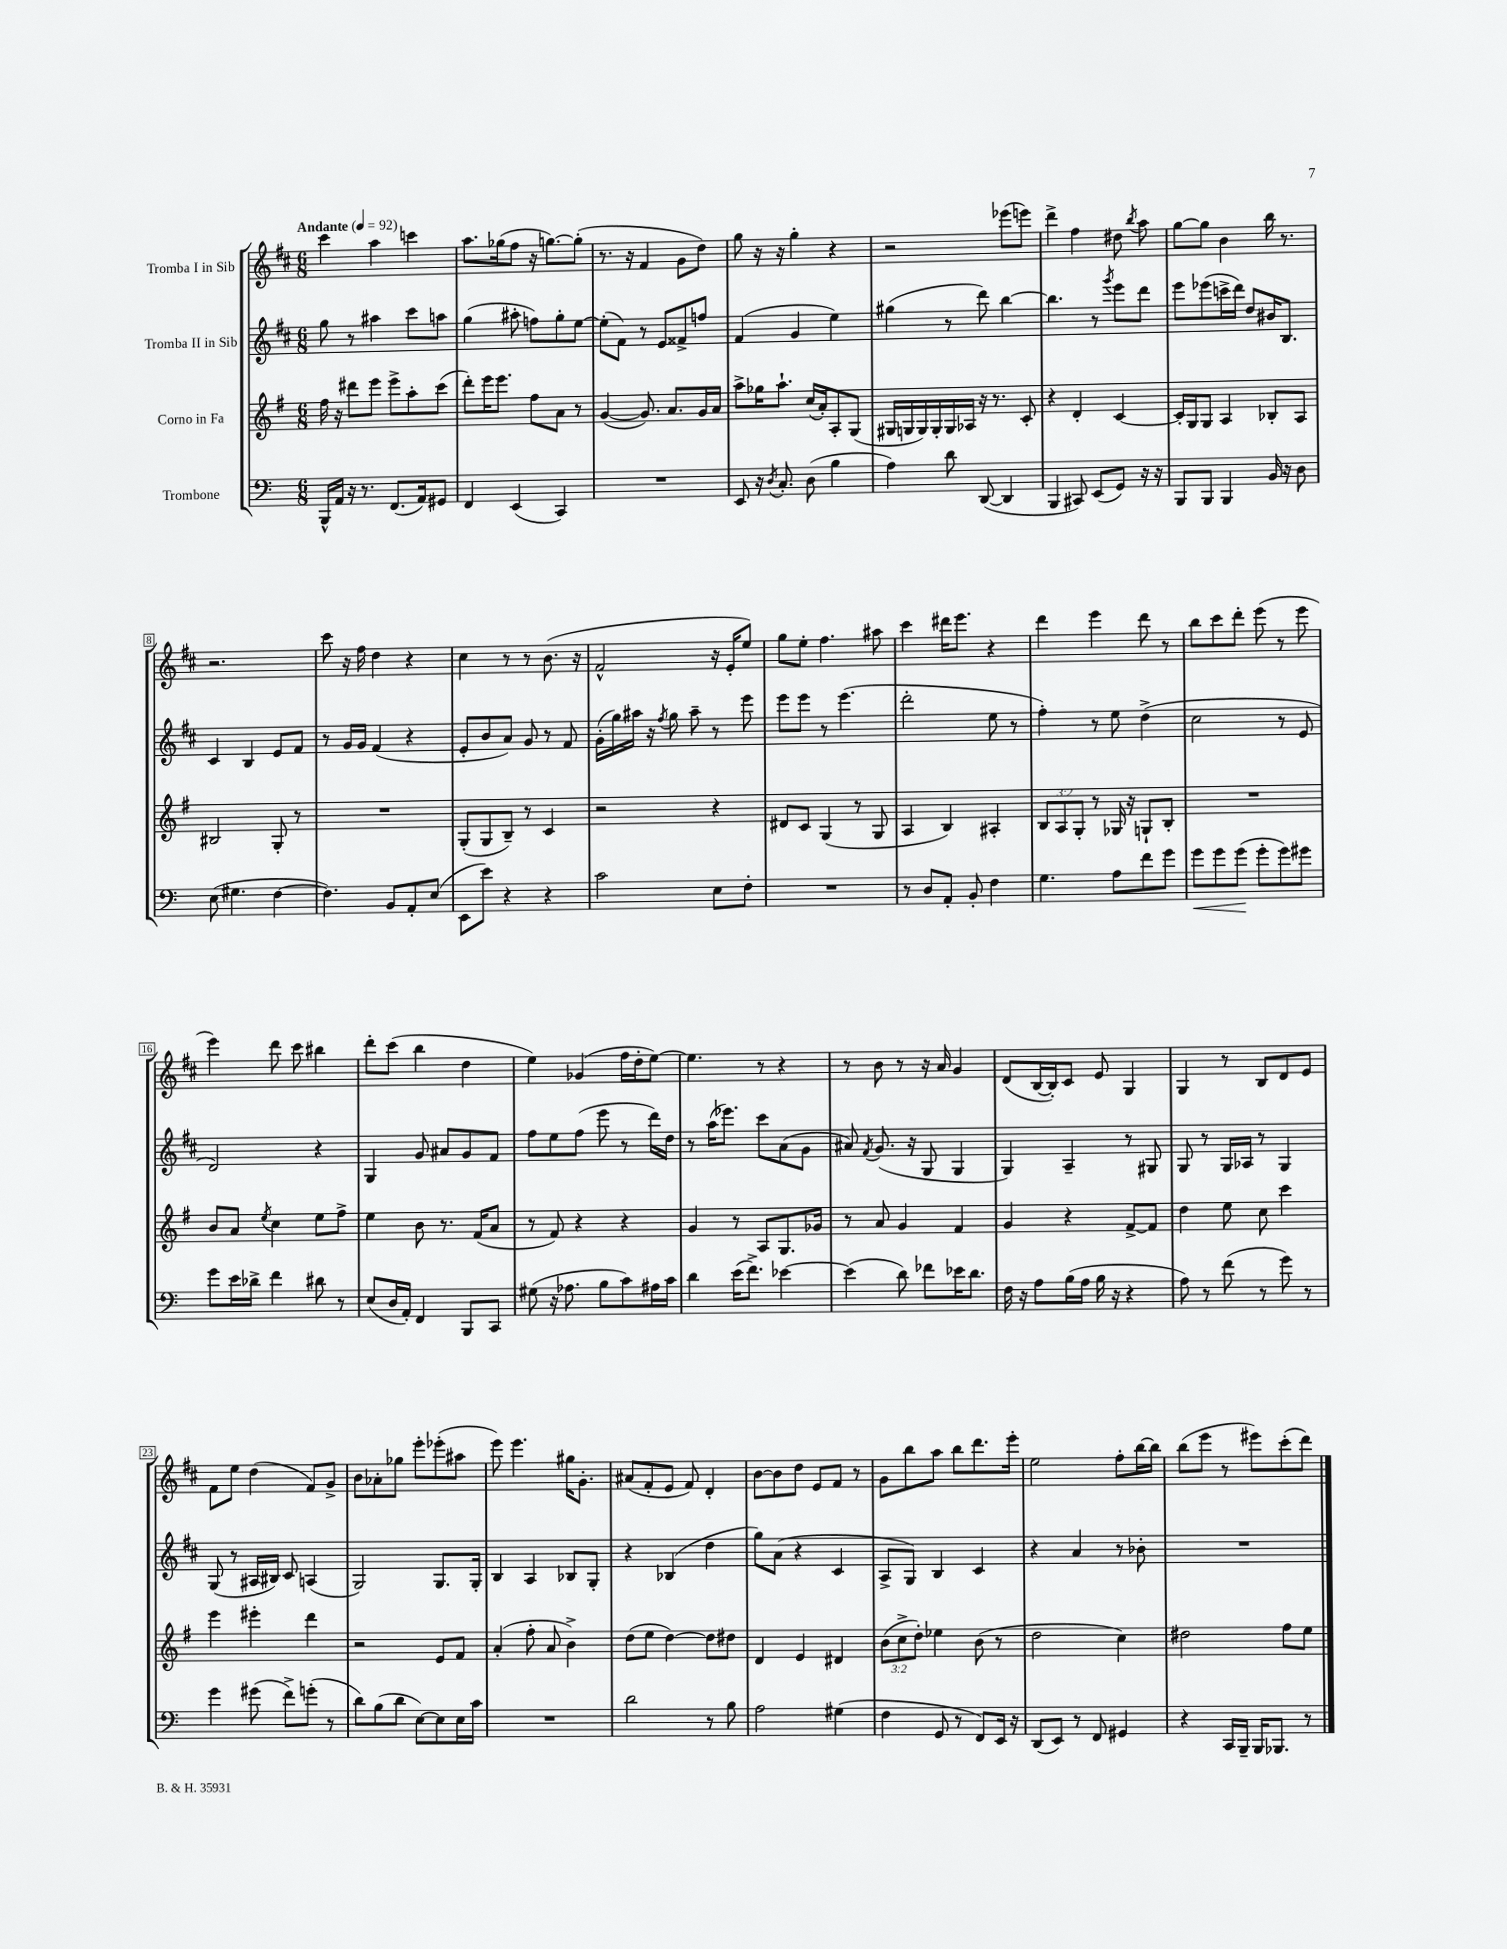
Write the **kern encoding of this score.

**kern	**dynam	**kern	**kern	**kern
*part4	*part4	*part3	*part2	*part1
*staff4	*staff4	*staff3	*staff2	*staff1
*I"Trombone	*	*I"Corno in Fa	*I"Tromba II in Sib	*I"Tromba I in Sib
*clefF4	*	*clefG2	*clefG2	*clefG2
*k[]	*	*k[f#]	*k[f#c#]	*k[f#c#]
*M6/8	*	*M6/8	*M6/8	*M6/8
*MM92	*	*MM92	*MM92	*MM92
=1	=1	=1	=1	=1
!	!	!	!	!LO:TX:a:B:t=Andante
16BBB^^/LL	.	16ff#\	8gg\	4ccc#\
16AA/JJ	.	16r	.	.
16r	.	8ddd#X\L	8r	.
8.r	.	.	.	.
.	.	8eee\J	4aa#X\	4aa\
(8.FF/L	.	8eee^\L	.	.
.	.	8aa'\	8ccc#\L	4cccn\
16AA/k)	.	.	.	.
8GG#X/J	.	(8ccc\J	8aan\J	.
=2	=2	=2	=2	=2
4FF/	.	8ddd'\L)	(4gg\	8.aa\L
.	.	16eee\K	.	.
.	.	8.eee\J	.	(16gg-X\k
(4EE/	.	.	8aa#X'\	8ff#\J
.	.	8ff#\L	8ffn\L)	16r
.	.	.	.	[8.ggn\L)
4CC/)	.	8a\J	8gg'\	.
.	.	8r	[8ee\J	(8gg'\J]
=3	=3	=3	=3	=3
2.r	.	([4g/	(8ee'\L]	8.r
.	.	.	8f#\J)	.
.	.	.	.	16r
.	.	8.g/])	8r	4f#/
.	.	.	8e/L	.
.	.	8.a/L	.	.
.	.	.	8f##X^/	8g\L
.	.	16g/L	8ffn/J	8dd\J)
.	.	16a/JJ	.	.
=4	=4	=4	=4	=4
8EE/	.	8aa^\L	(4f#/	8gg\
16r	.	16gg-X\K	.	16r
8qD/	.	.	.	.
8.C'/	.	8.aa`\J	.	16r
.	.	.	4g/	4gg'\
(8D\	.	(16cc/LL	.	.
.	.	16a'/J)	.	.
4B\	.	8A'/	4ee\)	4r
.	.	(8G/J	.	.
=5	=5	=5	=5	=5
4A\)	.	16G#X/LL	(4gg#X\	2r
.	.	16Gn/	.	.
.	.	16G/)	.	.
.	.	16G'/	.	.
8d\	.	16G/	8r	.
.	.	16A-X/JJ	.	.
([8DD/	.	16r	8ddd\)	.
.	.	8.r	.	.
4DD/]	.	.	[4bb\	(8eee-X\L
.	.	8c'/	.	8eeen\J)
=6	=6	=6	=6	=6
4BBB/	.	4r	4.bb\]	4ddd^\
8CC#X/)	.	4d'/	.	4ff#\
(8EE/L	.	.	8r	.
.	.	.	8qggg/	.
8GG/J)	.	[4c/	8eee\L	8dd#X\
.	.	.	.	8qbb/
16r	.	.	8ddd\J	8aa\
16r	.	.	.	.
=7	=7	=7	=7	=7
8BBB/L	.	16c'/LL]	8eee\L	[8gg\L
.	.	16G/J	.	.
8BBB/J	.	8G/J	(8eee-X\	8gg\J]
4BBB/	.	4A/	16cccn^\L	4b\
.	.	.	16ddd\JJ)	.
.	.	.	8dd/L	.
16BB/	.	8B-X'/L	16b#X/K	16bb\
16r	.	.	8.B/J	8.r
8D\	.	8A/J	.	.
!!LO:LB:g=z
=8	=8	=8	=8	=8
(8E\	.	2B#X/	4c#/	2.r
4.G#X\	.	.	.	.
.	.	.	4B/	.
[4F\	.	8G'/	8e/L	.
.	.	8r	8f#/J	.
=9	=9	=9	=9	=9
4.F\])	.	2.r	8r	8ccc#\
.	.	.	16g/LL	16r
.	.	.	16g/JJ	16ff#\
.	.	.	(4f#/	4dd\
8BB/L	.	.	.	.
8AA'/	.	.	4r	4r
(8E/J	.	.	.	.
=10	=10	=10	=10	=10
8EE\L	.	(8G'/L	8e'/L	4cc#\
8e\J)	.	8G/	8b/	.
4r	.	8B~/J)	8a/J)	8r
.	.	8r	8g/	8r
4r	.	4c/	8r	(8.b\
.	.	.	8f#/	.
.	.	.	.	16r
=11	=11	=11	=11	=11
2c\	.	2r	(16g'\LL	2f#^^/
.	.	.	16gg\)	.
.	.	.	16aa#X\JJ	.
.	.	.	16r	.
.	.	.	8qff#/	.
.	.	.	8gg\	.
.	.	.	8aa#~\	.
8E\L	.	4r	8r	16r
.	.	.	.	16e'/KL
8F'\J	.	.	8eee\	8ee/J)
=12	=12	=12	=12	=12
2.r	.	8d#X/L	8eee\L	8gg\L
.	.	8c/J	8eee\J	8ee'\J
.	.	(4G/	8r	4.ff#\
.	.	.	(4.eee\	.
.	.	8r	.	.
.	.	8G/	.	8aa#X\
=13	=13	=13	=13	=13
8r	.	4A/	2ddd'\	4ccc#\
8D/L	.	.	.	.
8AA'/J	.	4B/)	.	16ddd#X\KL
.	.	.	.	8.eee\J
8BB'/	.	.	.	.
4F\	.	4A#X'/	8ee\	4r
.	.	.	8r	.
=14	=14	=14	=14	=14
4.G\	.	12B/L	4ff#'\)	4ddd\
.	.	12A/	.	.
.	.	12G'/J	.	.
.	.	8r	8r	4eee\
8A\L	.	16G-X/	8ee\	.
.	.	16r	.	.
8f\	.	8Gn`/L	(4dd^\	8ddd\
8g\J	.	8B'/J	.	8r
=15	=15	=15	=15	=15
!	!LO:HP:b	!	!	!
8g\L	<	2.r	2cc#\	8bb\L
8g\	.	.	.	8ccc#\
(8g\J	.	.	.	8ddd'\J
8g'\L	[	.	.	(8eee\
8g\)	.	.	8r	8r
8g#X\J	.	.	8e/	8eee\
!!LO:LB:g=z
=16	=16	=16	=16	=16
8g\L	.	8b/L	2d/)	4eee\)
16e\L	.	8a/J	.	.
16d-X^\JJ	.	.	.	.
.	.	8qee/	.	.
4f\	.	4cc\	.	8ddd\
.	.	.	.	8ccc#\
8d#X\	.	8ee\L	4r	4bb#X\
8r	.	8ff#^\J	.	.
=17	=17	=17	=17	=17
(8E/L	.	4ee\	4G/	8ddd'\L
16D/L	.	.	.	(8ccc#\J
16AA'/JJ)	.	.	.	.
4FF/	.	8b\	8g/	4bb\
.	.	8.r	8a#X/L	.
8BBB/L	.	.	8g/	4dd\
.	.	(16f#/KL	.	.
8CC/J	.	8a/J	8f#/J	.
=18	=18	=18	=18	=18
(8G#X\	.	8r	8ff#\L	4ee\)
16r	.	8f#/)	8ee\	.
8.A-X\	.	.	.	.
.	.	4r	(8ff#\J	(4g-X/
8B\L	.	.	8eee\	.
8c\)	.	4r	8r	16ff#\LL
.	.	.	.	16dd'\J
16A#X\L	.	.	16ddd\LL)	[8ee\J)
16c\JJ	.	.	16dd\JJ	.
=19	=19	=19	=19	=19
4d\	.	4g/	8r	4.ee\]
.	.	.	(16aa\KL	.
.	.	.	8.eee-X\J)	.
(16e\KL	.	8r	.	.
8.f^\J)	.	.	.	.
.	.	8A/L	8ccc#\L	8r
[4e-X\	.	8.G/	(8a\	4r
.	.	.	8g\J	.
.	.	16g-X/Jk	.	.
=20	=20	=20	=20	=20
(4e-\]	.	8r	8a#X/)	8r
.	.	.	8qf#/	.
.	.	8a/	(8.g/	8b\
8d\)	.	4g/	.	8r
.	.	.	16r	.
8f-X\L	.	.	8G/	16r
.	.	.	.	16a/
16e-X\K	.	4f#/	4G/	4g/
8.d\J	.	.	.	.
=21	=21	=21	=21	=21
16F\	.	4g/	4G/)	(8d/L
16r	.	.	.	.
8A\L	.	.	.	[16B/L
.	.	.	.	16B'/J])
(16B\L	.	4r	4A~/	8c#/J
16A\JJ	.	.	.	.
16B\	.	.	.	8e/
16r	.	.	.	.
4r	.	[8f#^/L	8r	4G/
.	.	8f#/J]	8G#X/	.
=22	=22	=22	=22	=22
8A\)	.	4dd\	8G/	4G/
8r	.	.	8r	.
(8f\	.	8ee\	16G/LL	8r
.	.	.	16A-X/JJ	.
8r	.	8cc\	8r	8B/L
8g\)	.	4ccc\	4G/	8d/
8r	.	.	.	8e/J
!!LO:LB:g=z
=23	=23	=23	=23	=23
4g\	.	4eee\	(8G/	8f#\L
.	.	.	8r	8ee\J
(8g#X\	.	4eee#X'\	16A#X/LL	(4dd\
.	.	.	16B#X/JJ)	.
8f^\L)	.	.	8c#/	.
(8gn'\J	.	4ddd\	(4An/	8f#/L)
8r	.	.	.	8g^/J
=24	=24	=24	=24	=24
8d\L)	.	2r	2G/)	8b\L
(8B\	.	.	.	8a-X'\
8d\J	.	.	.	8gg-X\J
[8E\L)	.	.	.	8eee'\L
8E\]	.	8e/L	8.G/L	(8eee-X'\
16E\L	.	8f#/J	.	8aa#X\J
16c\JJ	.	.	16G'/Jk	.
=25	=25	=25	=25	=25
2.r	.	(4a'/	4B/	8eee\)
.	.	.	.	4.eee\
.	.	8ff#'\	4A/	.
.	.	8a/	.	.
.	.	4b^\)	8B-X/L	16gg#X\KL
.	.	.	.	8.g'\J
.	.	.	8G'/J	.
=26	=26	=26	=26	=26
2d\	.	(8dd\L	4r	(8a#X/L
.	.	8ee\J	.	8f#'/
.	.	[4dd\)	(4B-X/	8e/J
.	.	.	.	8f#/)
8r	.	8dd\L]	4dd\	4d'/
8B\	.	8dd#X\J	.	.
=27	=27	=27	=27	=27
2A\	.	4d/	8gg\L)	[8b\L
.	.	.	(8a\J	8b\]
.	.	4e/	4r	8dd\J
.	.	.	.	8e/L
(4G#X\	.	4d#X/	4c#/	8f#/J
.	.	.	.	8r
=28	=28	=28	=28	=28
4F\	.	(12b\L	8A^/L	8g\L
.	.	12cc^\	.	.
.	.	.	8G/J)	8bb\
.	.	12dd'\J)	.	.
8GG/	.	4ee-X\	4B/	8aa\J
8r	.	.	.	8bb\L
8FF/L)	.	(8b\	4c#/	8.ddd\
16EE/Jk	.	8r	.	.
16r	.	.	.	16eee'\Jk
=29	=29	=29	=29	=29
(8DD/L	.	2dd\	4r	2ee\
8EE/J)	.	.	.	.
8r	.	.	4a/	.
8FF/	.	.	.	.
4GG#X/	.	4cc\)	8r	8ff#'\L
.	.	.	8b-X'\	[16bb\L
.	.	.	.	16bb\JJ]
=30	=30	=30	=30	=30
4r	.	2dd#X\	2.r	(8bb\L
.	.	.	.	8eee\J
16CC/LL	.	.	.	8r
16BBB~/JJ	.	.	.	.
16BBB/KL	.	.	.	8eee#X\L)
8.BBB-X/J	.	.	.	.
.	.	8ff#\L	.	(8ccc#'\
8r	.	8ee\J	.	8ddd\J)
==	==	==	==	==
*-	*-	*-	*-	*-
